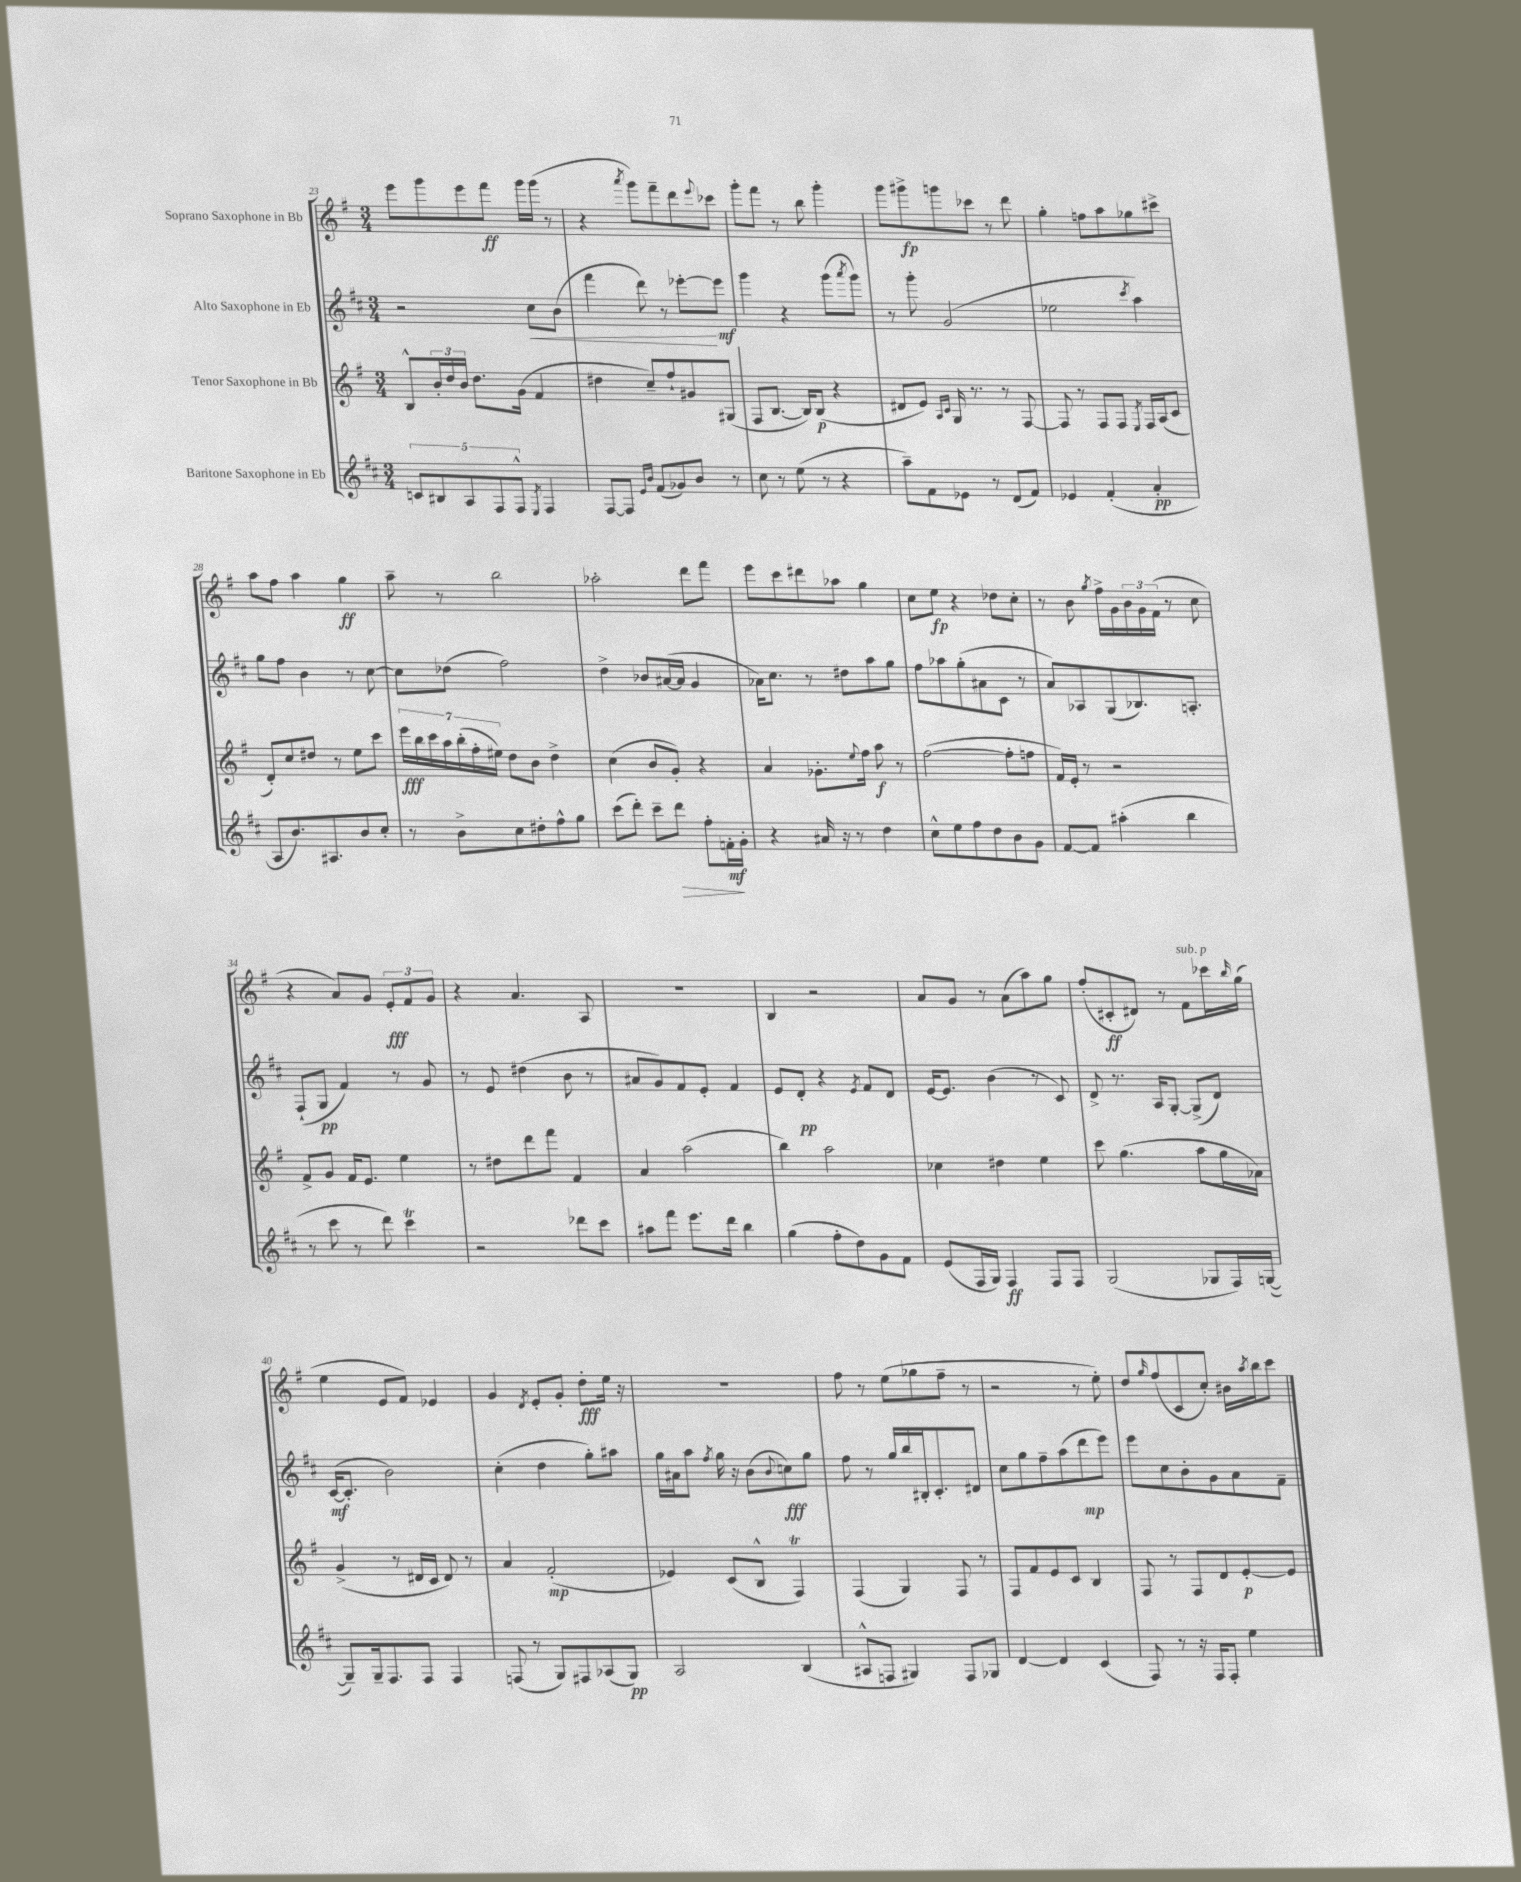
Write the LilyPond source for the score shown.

<<
\new StaffGroup <<
\new Staff = "s0" \with { instrumentName = "Soprano Saxophone in Bb" } {
    \clef treble \key g \major \numericTimeSignature \time 3/4
    e'''8 g'''8 e'''8 fis'''8\ff g'''16 g'''16( r8 |
    r4 \acciaccatura { a'''8 } g'''8) fis'''8-- d'''8 \appoggiatura { e'''8 } ces'''8 |
    g'''8-. fis'''8 r8 b''8 g'''4-. |
    g'''8 gis'''8->\fp g'''8 ces'''8 r8 d'''8 |
    g''4-. f''8 a''8 ges''8 cis'''8-> |
    a''8 fis''8 a''4 g''4\ff |
    a''8-- r8 b''2 |
    aes''2-. d'''8 fis'''8 |
    e'''8 c'''8 dis'''8 aes''8 g''4 |
    c''8 e''8\fp r4 des''8 c''8-. |
    r8 b'8 \acciaccatura { g''8 } fis''16-> g'16 \tuplet 3/2 { b'16 g'16 fis'16( } r8 c''8 |
    r4 a'8) g'8 \tuplet 3/2 { e'8-.\fff fis'8 g'8 } |
    r4 a'4. a8 |
    R2. |
    b4 r2 |
    a'8 g'8 r8 a'8( a''8) g''8 |
    fis''8-.( cis'8-.\ff dis'8) r8 fis'8^\markup { \italic "sub. p" } ces'''16 \grace { b''16 } g''16( |
    e''4 e'8 fis'8) ees'4 |
    g'4 \acciaccatura { d'8 } e'8-. g'8-. d''8-.\fff e''16 r16 |
    R2. |
    fis''8 r8 e''8( ges''8 fis''8-- r8 |
    r2 r8 e''8-.) |
    d''8 \grace { g''16 } fis''8( c'8 c''8-.) bis'16 \acciaccatura { a''8 } b''16 c'''8 \bar "|." |
}
\new Staff = "s1" \with { instrumentName = "Alto Saxophone in Eb" } {
    \clef treble \key d \major \numericTimeSignature \time 3/4
    r2 cis''8\< b'8( |
    fis'''4 d'''8) r8 ees'''8~-.\! ees'''8\mf |
    g'''4 r4 g'''8( \acciaccatura { a'''8 } g'''8) |
    r8 g'''8-. g'2( |
    ees''2 \acciaccatura { cis'''8 } a''4) |
    g''8 fis''8 b'4 r8 cis''8~ |
    cis''8 des''8( fis''2) |
    d''4-> bes'8 ais'16~( ais'16 g'4 |
    aes'16) cis''8. r8 dis''8 a''8 g''8 |
    fis''8 aes''8 g''8-.( ais'8 cis'8 r8 |
    a'8) aes8 g8( bes8.) a8.-. |
    fis8-!( g8\pp fis'4) r8 g'8 |
    r8 e'8 dis''4( b'8 r8 |
    ais'8 g'8) fis'8 e'8-. fis'4 |
    e'8 d'8-.\pp r4 \acciaccatura { e'8 } fis'8 d'8 |
    e'16~ e'8. b'4( r8 cis'8) |
    d'8-> r8. a16 g8~-. g8->( d'8) |
    cis'16~\mf( cis'8.-. b'2) |
    cis''4-.( d''4 g''8-.) ais''8 |
    g''16 ais'16 a''8 \acciaccatura { fis''8 } g''16 r16 b'8( \appoggiatura { b'8 } c''8\fff) g''8 |
    fis''8 r8 g''16 b''16 bis16-. cis'8.-. dis'8 |
    cis''8 g''8 fis''8-- a''8( d'''8\mp e'''8) |
    e'''8 cis''8 b'8-. g'8 a'8 fis'8-- \bar "|." |
}
\new Staff = "s2" \with { instrumentName = "Tenor Saxophone in Bb" } {
    \clef treble \key g \major \numericTimeSignature \time 3/4
    b8-^ \tuplet 3/2 { b'16-. d''16 b'16 } d''8. g'16( fis'4 |
    dis''4 c''8--) fis''8-! gis'8 gis8( |
    fis8 b8.~ b16) b8\p( r4 |
    dis'8 e'8) \grace { a16 c'16 } g16 r8. r8 fis8~ |
    fis8 r8 fis8 fis8 \acciaccatura { e8 } fis16 a16( c'8 |
    d'8-.) c''8 dis''8 r8 e''8 c'''8 |
    \tuplet 7/4 { e'''16\fff b''16 c'''16 a''16 b''16-.( fis''16-. eis''16) } d''8 b'8 d''4-> |
    c''4( b'8 g'8-.) r4 |
    a'4 ges'8.-. \appoggiatura { e''8 } fis''16 a''8\f r8 |
    fis''2~( fis''8-. f''8 |
    fis'16) e'16-. r8 r2 |
    fis'8-> g'8 fis'16 e'8. e''4 |
    r8 dis''8 d'''8 fis'''8 fis'4 |
    a'4 a''2( |
    b''4) a''2 |
    ces''4 dis''4 e''4 |
    c'''8 g''4.( a''8 g''16 aes'16) |
    g'4->( r8 dis'16 c'16 dis'8) r8 |
    a'4 fis'2-.\mp( |
    ees'4) c'8( b8-^ fis4\trill) |
    fis4( g4) fis8 r8 |
    fis8 fis'8 e'8 c'8 b4 |
    fis8 r8 fis8 d'8 e'8~-.\p e'8 \bar "|." |
}
\new Staff = "s3" \with { instrumentName = "Baritone Saxophone in Eb" } {
    \clef treble \key d \major \numericTimeSignature \time 3/4
    \tuplet 5/4 { c'8 bis8 a8 fis8 fis8-^ } \acciaccatura { e8 } fis4 |
    fis8~ fis8 \grace { e'16 b'16 } fis'8( ges'8) b'8 r8 |
    cis''8 r8 e''8( r8 r4 |
    a''8--) fis'8 ees'8 r8 d'8( fis'8) |
    ees'4 fis'4-.( a'4-.\pp |
    a8 b'8.) ais8. b'8 cis''8-. |
    r8 b'8-> cis''8 dis''8-. fis''8-^ g''8 |
    cis'''8( d'''8-.) cis'''8-- d'''8\> fis''8-. f'16-.\mf\! g'16-. |
    r4 ais'16 r16 r8 d''4 |
    cis''8-^ e''8 fis''8 d''8 b'8 g'8 |
    fis'8~ fis'8 ais''4-.( b''4 |
    r8 cis'''8 r8 d'''8) cis'''4\trill |
    r2 des'''8 cis'''8 |
    ais''8 fis'''8 e'''8. d'''16 b''4 |
    g''4( fis''8-. d''8) g'8 fis'8 |
    e'8( fis16 g16) fis4\ff fis8 fis8 |
    g2( ges8 fis16) g16~( |
    g8--) g16-- fis8. fis8 fis4 |
    f8( r8 g8) fis8 aes8( g8\pp) |
    a2 b4( |
    ais8-^ f8 gis4) f8 ges8 |
    d'4~ d'4 cis'4( |
    fis8) r8 r16 fis16 fis8-. e''4 \bar "|." |
}
>>
>>
\layout { \context { \Score currentBarNumber = #23 } }
